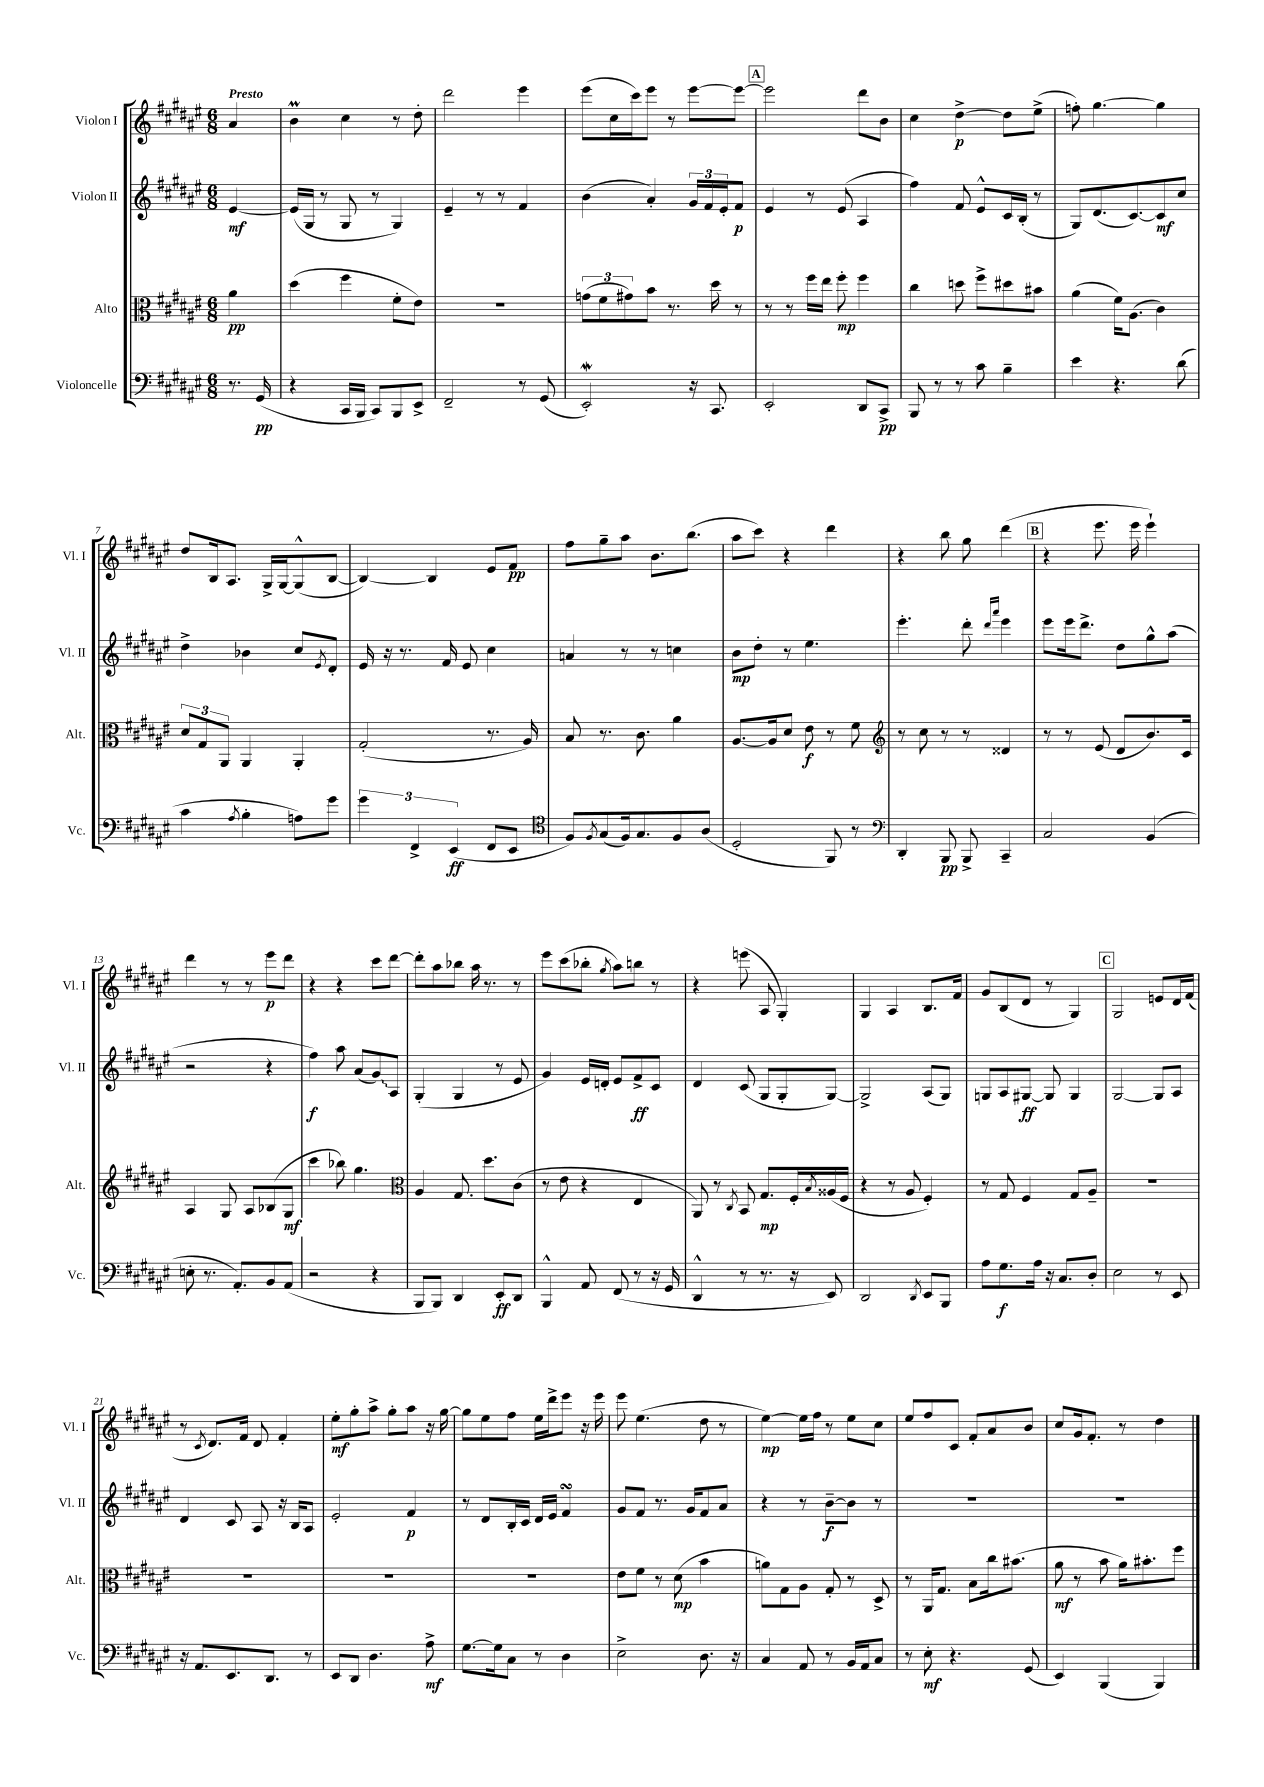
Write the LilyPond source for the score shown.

<<
\new StaffGroup <<
\new Staff = "s0" \with { instrumentName = "Violon I" shortInstrumentName = "Vl. I" } {
    \clef treble \key fis \major \numericTimeSignature \time 6/8 \partial 4 \tempo "Presto"
    ais'4 |
    b'4\prall cis''4 r8 dis''8-. |
    dis'''2 eis'''4 |
    eis'''8( cis''16 cis'''16) eis'''8 r8 eis'''8~ eis'''8~ |
    \mark \markup { \box "A" } eis'''2 dis'''8 b'8 |
    cis''4 dis''4~->\p dis''8 eis''8->( |
    f''8-.) gis''4.~ gis''4 |
    dis''8 b16 ais8. gis16-> gis16~ gis8-^( b8~ |
    b4~) b4 eis'8 fis'8\pp |
    fis''8 gis''8-- ais''8 b'8. b''8.( |
    ais''8 cis'''8) r4 dis'''4 |
    r4 b''8 gis''8 dis'''4( |
    \mark \markup { \box "B" } r4 eis'''8. eis'''16 eis'''4-!) |
    dis'''4 r8 r8 eis'''8\p dis'''8 |
    r4 r4 cis'''8 dis'''8~ |
    dis'''8-. ais''8 bes''8 ais''16 r8. r8 |
    eis'''8 cis'''8( bes''8-. \acciaccatura { gis''8 } ais''8) b''8 r8 |
    r4 e'''8( ais8 gis4-.) |
    gis4 ais4 b8. fis'16 |
    gis'8 b8( dis'8 r8 gis4) |
    \mark \markup { \box "C" } gis2 e'8 dis'16 fis'16( |
    r8 \acciaccatura { cis'8 } dis'8.) fis'16 dis'8 fis'4-. |
    eis''8-.\mf gis''8-. ais''8-> gis''8-. ais''8 r16 gis''16~ |
    gis''8 eis''8 fis''8 eis''16 dis'''16-> eis'''8 r16 eis'''16 |
    eis'''8 eis''4.( dis''8 r8 |
    eis''4~\mp) eis''16 fis''16 r8 eis''8 cis''8 |
    eis''8 fis''8 cis'8 fis'8-. ais'8 b'8 |
    cis''8 gis'16 fis'8.-. r8 dis''4 \bar "|." |
}
\new Staff = "s1" \with { instrumentName = "Violon II" shortInstrumentName = "Vl. II" } {
    \clef treble \key fis \major \numericTimeSignature \time 6/8 \partial 4
    eis'4~\mf |
    eis'16( gis16 r8 gis8 r8 gis4) |
    eis'4-- r8 r8 fis'4 |
    b'4( ais'4-.) \tuplet 3/2 { gis'16 fis'16 eis'16-. } fis'8\p |
    \mark \markup { \box "A" } eis'4 r8 eis'8( ais4 |
    fis''4) fis'8 eis'8-^ cis'16 b16-.( r8 |
    gis8) dis'8.( cis'8.~) cis'8\mf cis''8 |
    dis''4-> bes'4 cis''8 \acciaccatura { eis'8 } dis'8-. |
    eis'16 r16 r8. fis'16 eis'8 cis''4 |
    a'4 r8 r8 c''4 |
    b'8\mp dis''8-. r8 eis''4. |
    eis'''4.-. dis'''8-. \grace { dis'''16 ais'''16 } eis'''4 |
    \mark \markup { \box "B" } eis'''8 eis'''16 dis'''8.-> dis''8 gis''8-^ ais''8( |
    r2 r4 |
    fis''4\f) ais''8 ais'8( \once \override Glissando.style = #'zigzag gis'8\glissando) ais8 |
    gis4-.( gis4 r8 eis'8 |
    gis'4) eis'16 d'16-. eis'8 fis'8->\ff cis'8 |
    dis'4 cis'8( gis8 gis8-. gis8~) |
    gis2-> ais8( gis8) |
    g8 ais8 gis8~\ff gis8 gis4 |
    \mark \markup { \box "C" } gis2~ gis8 ais8 |
    dis'4 cis'8 ais8 r16 b16 ais8 |
    eis'2-. fis'4\p |
    r8 dis'8 b16-. cis'16 dis'16 eis'16 fis'4\turn |
    gis'8 fis'8 r8. gis'16 fis'8 ais'8 |
    r4 r8 b'8~--\f b'8 r8 |
    R2. |
    R2. \bar "|." |
}
\new Staff = "s2" \with { instrumentName = "Alto" shortInstrumentName = "Alt." } {
    \clef alto \key fis \major \numericTimeSignature \time 6/8 \partial 4
    ais'4\pp |
    dis''4( fis''4 fis'8-. eis'8) |
    R2. |
    \tuplet 3/2 { g'8( fis'8 gis'8) } b'8 r8. dis''16 r8 |
    \mark \markup { \box "A" } r8 r8 fis''16 eis''16 fis''8-.\mp fis''4 |
    cis''4 d''8 fis''8-> dis''8 bis'8 |
    ais'4( fis'16) ais8.( cis'4) |
    \tuplet 3/2 { dis'8 gis8 ais,8 } ais,4 ais,4-. |
    gis2-.( r8. ais16) |
    b8 r8. cis'8. ais'4 |
    ais8.~ ais16 dis'8 eis'8\f r8 fis'8 |
    \clef treble r8 cis''8 r8 r8 disis'4 |
    \mark \markup { \box "B" } r8 r8 eis'8( dis'8 b'8.) cis'16 |
    ais4 gis8 ais8 bes8( gis8\mf |
    cis'''4 bes''8) gis''4. |
    \clef alto ais4 gis8. dis''8. cis'8( |
    r8 eis'8 r4 eis4 |
    ais,8) r8 \acciaccatura { cis8 } b,8 gis8.\mp fis16-. \acciaccatura { b8 } aisis16( fis16 |
    r4 r8 ais8 fis4-.) |
    r8 gis8 fis4 gis8 ais8-- |
    \mark \markup { \box "C" } R2. |
    R2. |
    R2. |
    R2. |
    eis'8 fis'8 r8 dis'8\mp( b'4 |
    a'8) gis8 ais8 gis8-. r8 dis8-> |
    r8 ais,16 gis8. b8 cis''16 bis'8.( |
    ais'8\mf r8 b'8 ais'16) bis'8.-. fis''8 \bar "|." |
}
\new Staff = "s3" \with { instrumentName = "Violoncelle" shortInstrumentName = "Vc." } {
    \clef bass \key fis \major \numericTimeSignature \time 6/8 \partial 4
    r8. gis,16\pp( |
    r4 cis,16 b,,16 cis,8) b,,8 eis,8-> |
    fis,2-- r8 gis,8( |
    eis,2-.\mordent) r16 cis,8. |
    \mark \markup { \box "A" } eis,2-. dis,8 cis,8->\pp |
    b,,8 r8 r8 cis'8 b4-- |
    eis'4 r4. dis'8( |
    cis'4 \acciaccatura { ais8 } b4-. a8) gis'8 |
    \tuplet 3/2 { gis'4 fis,4-> eis,4\ff( } fis,8 eis,8 |
    \clef tenor fis8) \acciaccatura { fis8 } gis8( fis16) gis8. fis8 ais8( |
    dis2-. fis,8) r8 |
    \clef bass dis,4-. b,,8\pp b,,8-> cis,4-- |
    \mark \markup { \box "B" } cis2 b,4( |
    e8-. r8. ais,8.-.) b,8 ais,8( |
    r2 r4 |
    b,,8 b,,8) dis,4 eis,8-.\ff dis,8 |
    b,,4-^ ais,8 fis,8( r8 r16 gis,16 |
    dis,4-^ r8 r8. r16 eis,8) |
    dis,2 \acciaccatura { dis,8 } eis,8 b,,8 |
    ais8 gis8.\f ais16 r16 cis8. dis8-. |
    \mark \markup { \box "C" } eis2 r8 eis,8 |
    r16 ais,8. eis,8. dis,8. r8 |
    eis,8 dis,8 dis4. ais8->\mf |
    gis8.~ gis16 cis8 r8 dis4 |
    eis2-> dis8. r16 |
    cis4 ais,8 r8 b,16 ais,16 cis8 |
    r8 eis8-.\mf r4. gis,8( |
    eis,4) b,,4( b,,4) \bar "|." |
}
>>
>>
